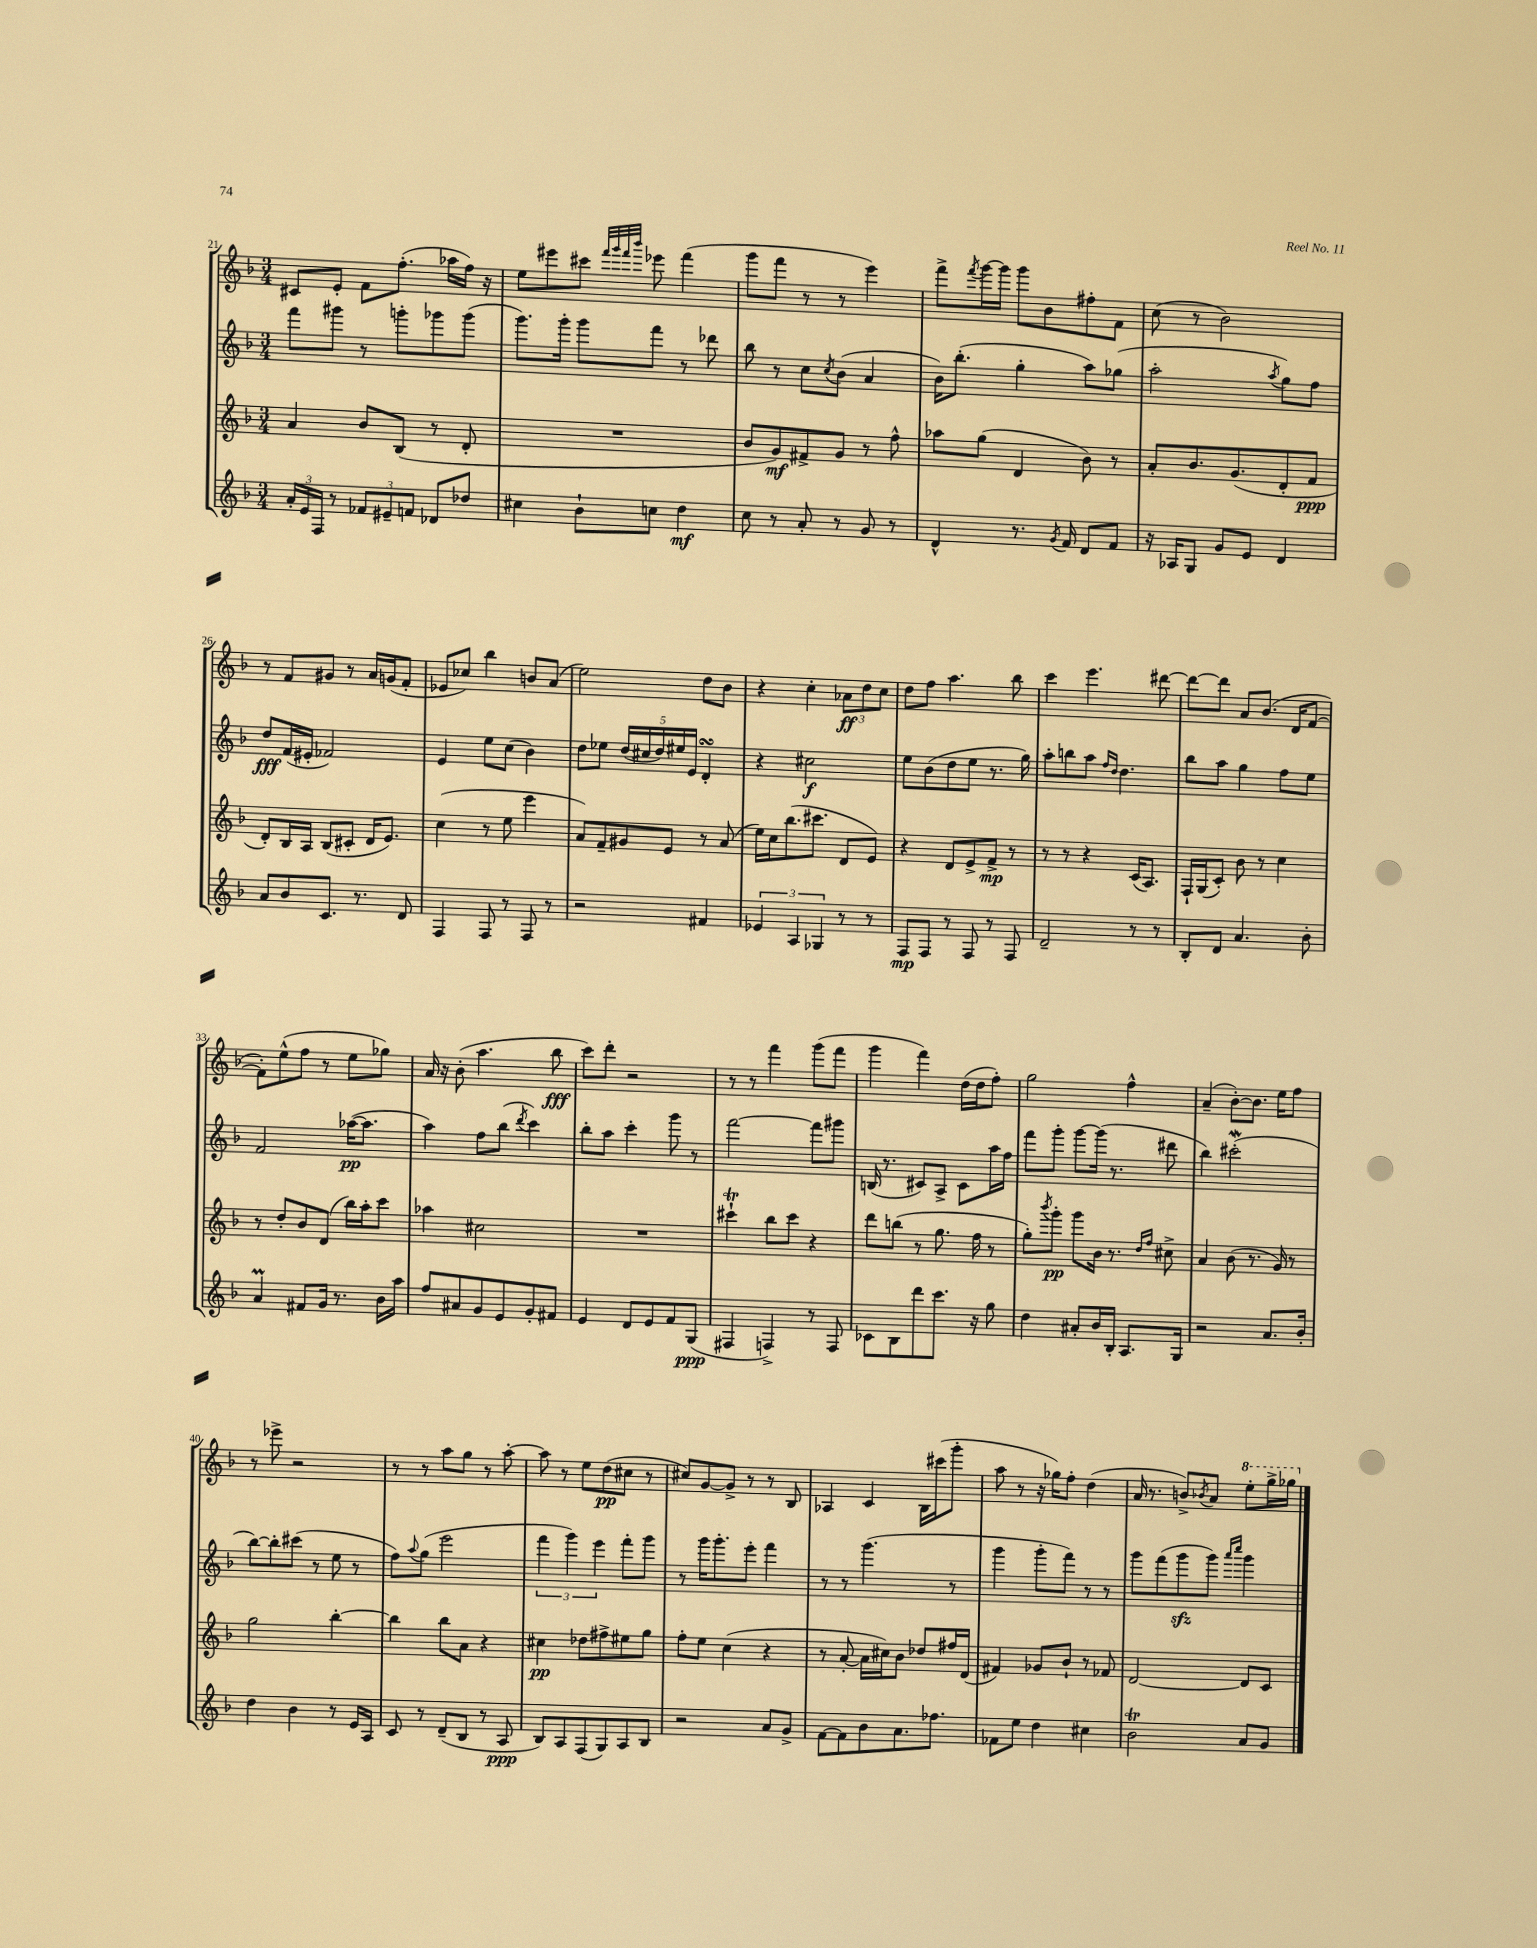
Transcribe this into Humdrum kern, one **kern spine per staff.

**kern	**kern	**kern	**kern
*staff4	*staff3	*staff2	*staff1
*clefG2	*clefG2	*clefG2	*clefG2
*k[b-]	*k[b-]	*k[b-]	*k[b-]
*M3/4	*M3/4	*M3/4	*M3/4
24a'/LL	4a/	8fff\L	8c#/L
24e/	.	.	.
24F/JJ	.	.	.
8r	.	8ggg#\J	8e'/J
12f-/L	8b-/L	8r	8f\L
12e#~/	.	.	.
.	(8B-/J	8ggg'\L	(8.ff'\J
12f/J	.	.	.
8d-/L	8r	8ggg-\	.
.	.	.	16aa-\LL
8dd-/J	8d'/	(8ggg-\J	16ff\JJ)
.	.	.	16r
=	=	=	=
4cc#\	2.r	8.ggg\L)	8ee\L
.	.	.	8eee#\
.	.	16ggg'\Jk	.
8b-`\L	.	8ggg\L	8ccc#\J
.	.	.	32qqfff/LLL
.	.	.	32qqggg/
.	.	.	32qqfff/
.	.	.	32qqbbb-/JJJ
8cc\J	.	8fff\J	8eee-\
4dd\	.	8r	(4fff\
.	.	8ddd-\	.
=	=	=	=
8cc\	8b-/L	8bb-\	8ggg\L
8r	8g/)	8r	8fff\J
8a'/	8f#^/	8cc\L	8r
.	.	8qcc/	.
8r	8g/J	(8b-\J	8r
8g/	8r	4a/	4eee\)
8r	8ff^^\	.	.
=	=	=	=
4d^^/	8aa-\L	16b-\LK)	8fff^\L
.	.	(8.bb-'\J	.
.	.	.	8qfff/
.	(8gg\J	.	[16ggg\L
.	.	.	16ggg\]JJ
8.r	4d/	4gg'\	8ggg\L
.	.	.	8b-\
8qg/	.	.	.
16f/	.	.	.
8d/L	8b-\)	8aa\L)	8ff#'\
8f/J	8r	(8gg-\J	8f\J
=	=	=	=
16r	8a'/L	2aa'\	(8cc\
16A-/LK	.	.	.
8G/J	8.b-/	.	8r
8g/L	.	.	2b-\)
.	(8.g/	.	.
8e/J	.	.	.
.	.	8qaa/	.
4d/	8d'/	8gg\L)	.
.	8f/J	8ff\J	.
=	=	=	=
8a/L	8d'/L)	8dd/L	8r
8b-/	16B-/L	(16f/L	8f/L
.	16A/JJ	16e#'/JJ	.
8.c/J	(8B-/L	2f-/)	8g#/J
.	8c#'/J	.	8r
8.r	.	.	.
.	16d/LK	.	16a/LL
.	8.e/J)	.	(16g/J
8d/	.	.	8f'/J
=	=	=	=
4F/	(4cc\	4e/	8e-/L
.	.	.	8cc-/J)
8F/	8r	8ee\L	4bb-\
8r	8ee\	(8cc\J	.
8F/	4eee\	4b-\)	8b/L
8r	.	.	(8a/J
=	=	=	=
2r	8a/L)	8dd\L	2ee\)
.	8f~/	8ee-\J	.
.	8g#/	(20dd/LL	.
.	.	20cc#/	.
.	.	20dd/)	.
.	8e/J	.	.
.	.	20ee#/	.
.	.	20e/JJ	.
4f#/	8r	4d'/	8dd\L
.	(8a/	.	8b-\J
=	=	=	=
6e-/	16ee\LL)	4r	4r
.	16cc\J	.	.
.	(8.bb-\	.	.
6A/	.	.	.
.	.	2cc#\	4cc'\
.	8.ccc#\J	.	.
6G-/	.	.	.
8r	8d/L	.	12a-\L
.	.	.	12dd\
8r	8e/J)	.	.
.	.	.	12cc\J
=	=	=	=
8F/L	4r	8ee\L	8dd\L
8F/J	.	(8b-\	8ff\J
8r	8d/L	8dd\	4.aa\
8F/	8e^/	8ee\J	.
8r	8f^/J	8.r	.
8F/	8r	.	8bb-\
.	.	16gg\)	.
=	=	=	=
2d~/	8r	8aa'\L	4ccc\
.	8r	8bb\	.
.	4r	8aa\J	4.eee\
.	.	16qqff/LL	.
.	.	16qqdd/JJ	.
.	.	4.dd\	.
8r	(16c/LK	.	.
.	8.A/J)	.	.
8r	.	.	[8ddd#\
=	=	=	=
8B-'/L	16F`/LL	8bb-\L	8ddd#\_L
.	(16G/J	.	.
8d/J	8c'/J)	8aa\J	8ddd#\]J
4.a/	8b-\	4gg\	8a/L
.	8r	.	(8.b-/J
.	4cc\	8ff\L	.
.	.	.	16d/LK
8b-'\	.	8ee\J	[8f/J
=	=	=	=
4a/	8r	2f/	8f'\]L)
.	8dd'/L	.	(8ee^^\
8f#/L	8b-/	.	8ff\J
16g/Jk	(8d/J	.	8r
8.r	.	.	.
.	16bb-\LL)	([16aa-\LK	8ee\L
.	16aa'\J	8.aa-\]J	.
16b-\LL	8ccc\J	.	8gg-\J)
16aa\JJ	.	.	.
=	=	=	=
8ff/L	4aa-\	4aa\)	16a/
.	.	.	16r
8a#/	.	.	(8b-'\
8g/	2cc#\	8ff\L	4.aa\
8e/	.	(8bb-\J	.
.	.	8qddd/	.
8g'/	.	4ccc\)	.
8f#/J	.	.	8bb-\
=	=	=	=
4e/	2.r	8bb-'\L	8ccc\L)
.	.	8aa\J	8ddd'\J
8d/L	.	4ccc'\	2r
8e/	.	.	.
8f/	.	8ggg\	.
(8G/J	.	8r	.
=	=	=	=
4F#/	4ccc#`\	[2fff\	8r
.	.	.	8r
4F^/)	8bb-\L	.	4fff\
.	8ccc#\J	.	.
8r	4r	8fff\]L	(8ggg\L
8F/	.	8ggg#\J	8fff\J
=	=	=	=
8c-\L	8ddd\L	(16B/	4ggg\
.	.	8.r	.
8B-\	(8bb\J	.	.
8ddd\	8r	8c#/L)	4fff\)
8.ccc\J	8.gg\	8A^/J	.
.	.	8c#\L	(16dd\LL
16r	16ff\	.	16dd\J
8gg\	8r	16aa\L	8ff'\J)
.	.	16ff\JJ	.
=	=	=	=
4dd\	8gg'\L)	8fff\L	2gg\
.	8qbbb-/	.	.
.	8ggg'\J	8ggg'\J	.
8a#'/L	8ggg\L	[8ggg\L	.
16b-/L	16b-\Jk	(16ggg\]Jk	.
16B-'/JJ	8.r	8.r	.
8.A/L	.	.	4ff^^\
.	16qqdd/LL	.	.
.	16qqff/JJ	.	.
.	8cc#^\	8ddd#\	.
16G/Jk	.	.	.
=	=	=	=
2r	4a/	4bb-\)	(4a~/
.	(8b-\	(2ccc#'\	[8b-'\L)
.	8.r	.	8.b-\]J
8.a/L	.	.	.
.	16g/)	.	16ee\LK
.	8r	.	8ff\J
16b-'/Jk	.	.	.
=	=	=	=
4dd\	2gg\	[8bb-\L)	8r
.	.	8bb-'\]	8eee-^\
4b-\	.	(8ccc#\J	2r
.	.	8r	.
8r	[4bb-'\	8ee\	.
16e/LL	.	8r	.
16A/JJ	.	.	.
=	=	=	=
8c/	4bb-\]	8ff\L)	8r
.	.	8qqaa/	.
8r	.	(8gg\J	8r
(8d~/L	8bb-\L	2eee\	8aa\L
8B-/J	8a\J	.	8gg\J
8r	4r	.	8r
8A/	.	.	[8aa'\
=	=	=	=
8B-/L)	4cc#\	6fff\	8aa\]
8A/	.	.	8r
.	.	6ggg\)	.
(8F/	8dd-\L	.	8ee\L
.	.	6eee\	.
8G/)	8ff#^\	.	(8dd\
8A/	8ee#\	8fff'\L	8cc#\J
8B-/J	8gg\J	8ggg\J	8r
=	=	=	=
2r	8ff'\L	8r	8cc#/L)
.	8ee\J	16ggg\LK	[8g/
.	.	8.ggg'\	.
.	(4cc\	.	8g^/]J
.	.	8eee'\J	8r
8a/L	4r	4fff\	8r
8g^/J	.	.	8B-/
=	=	=	=
[8f\L	8r	8r	4A-/
8f\]	[8a'/	8r	.
8b-\	16a\]LL	(4.ggg\	4c/
.	16cc#\J)	.	.
8.a\	8b-\J	.	.
.	8dd-/L	.	16B-\LL
8.ff-\J	.	.	(16ccc#\J
.	16ff#/L	8r	8ggg'\J
.	(16d/JJ	.	.
=	=	=	=
8f-\L	4f#/)	4ggg\	8aa\
8ee\J	.	.	8r
4dd\	8g-/L	8ggg'\L	16r
.	.	.	16gg-\LK)
.	8b-`/J	8fff\J)	8ff'\J
4cc#\	8r	8r	(4dd\
.	8f-/	8r	.
=	=	=	=
2b-\	[2d/	8ggg\L	16a/
.	.	.	8.r
.	.	(8fff\	.
.	.	8ggg\	8b^/L)
.	.	.	8qb-/
.	.	8ggg\J)	8a/J
.	.	16qqaaa/LL	.
.	.	16qqcccc/JJ	.
8a/L	8d/]L	4ggg\	8eee'\L
8g/J	8c/J	.	16ggg^\L
.	.	.	16ggg-\JJ
==	==	==	==
*-	*-	*-	*-
